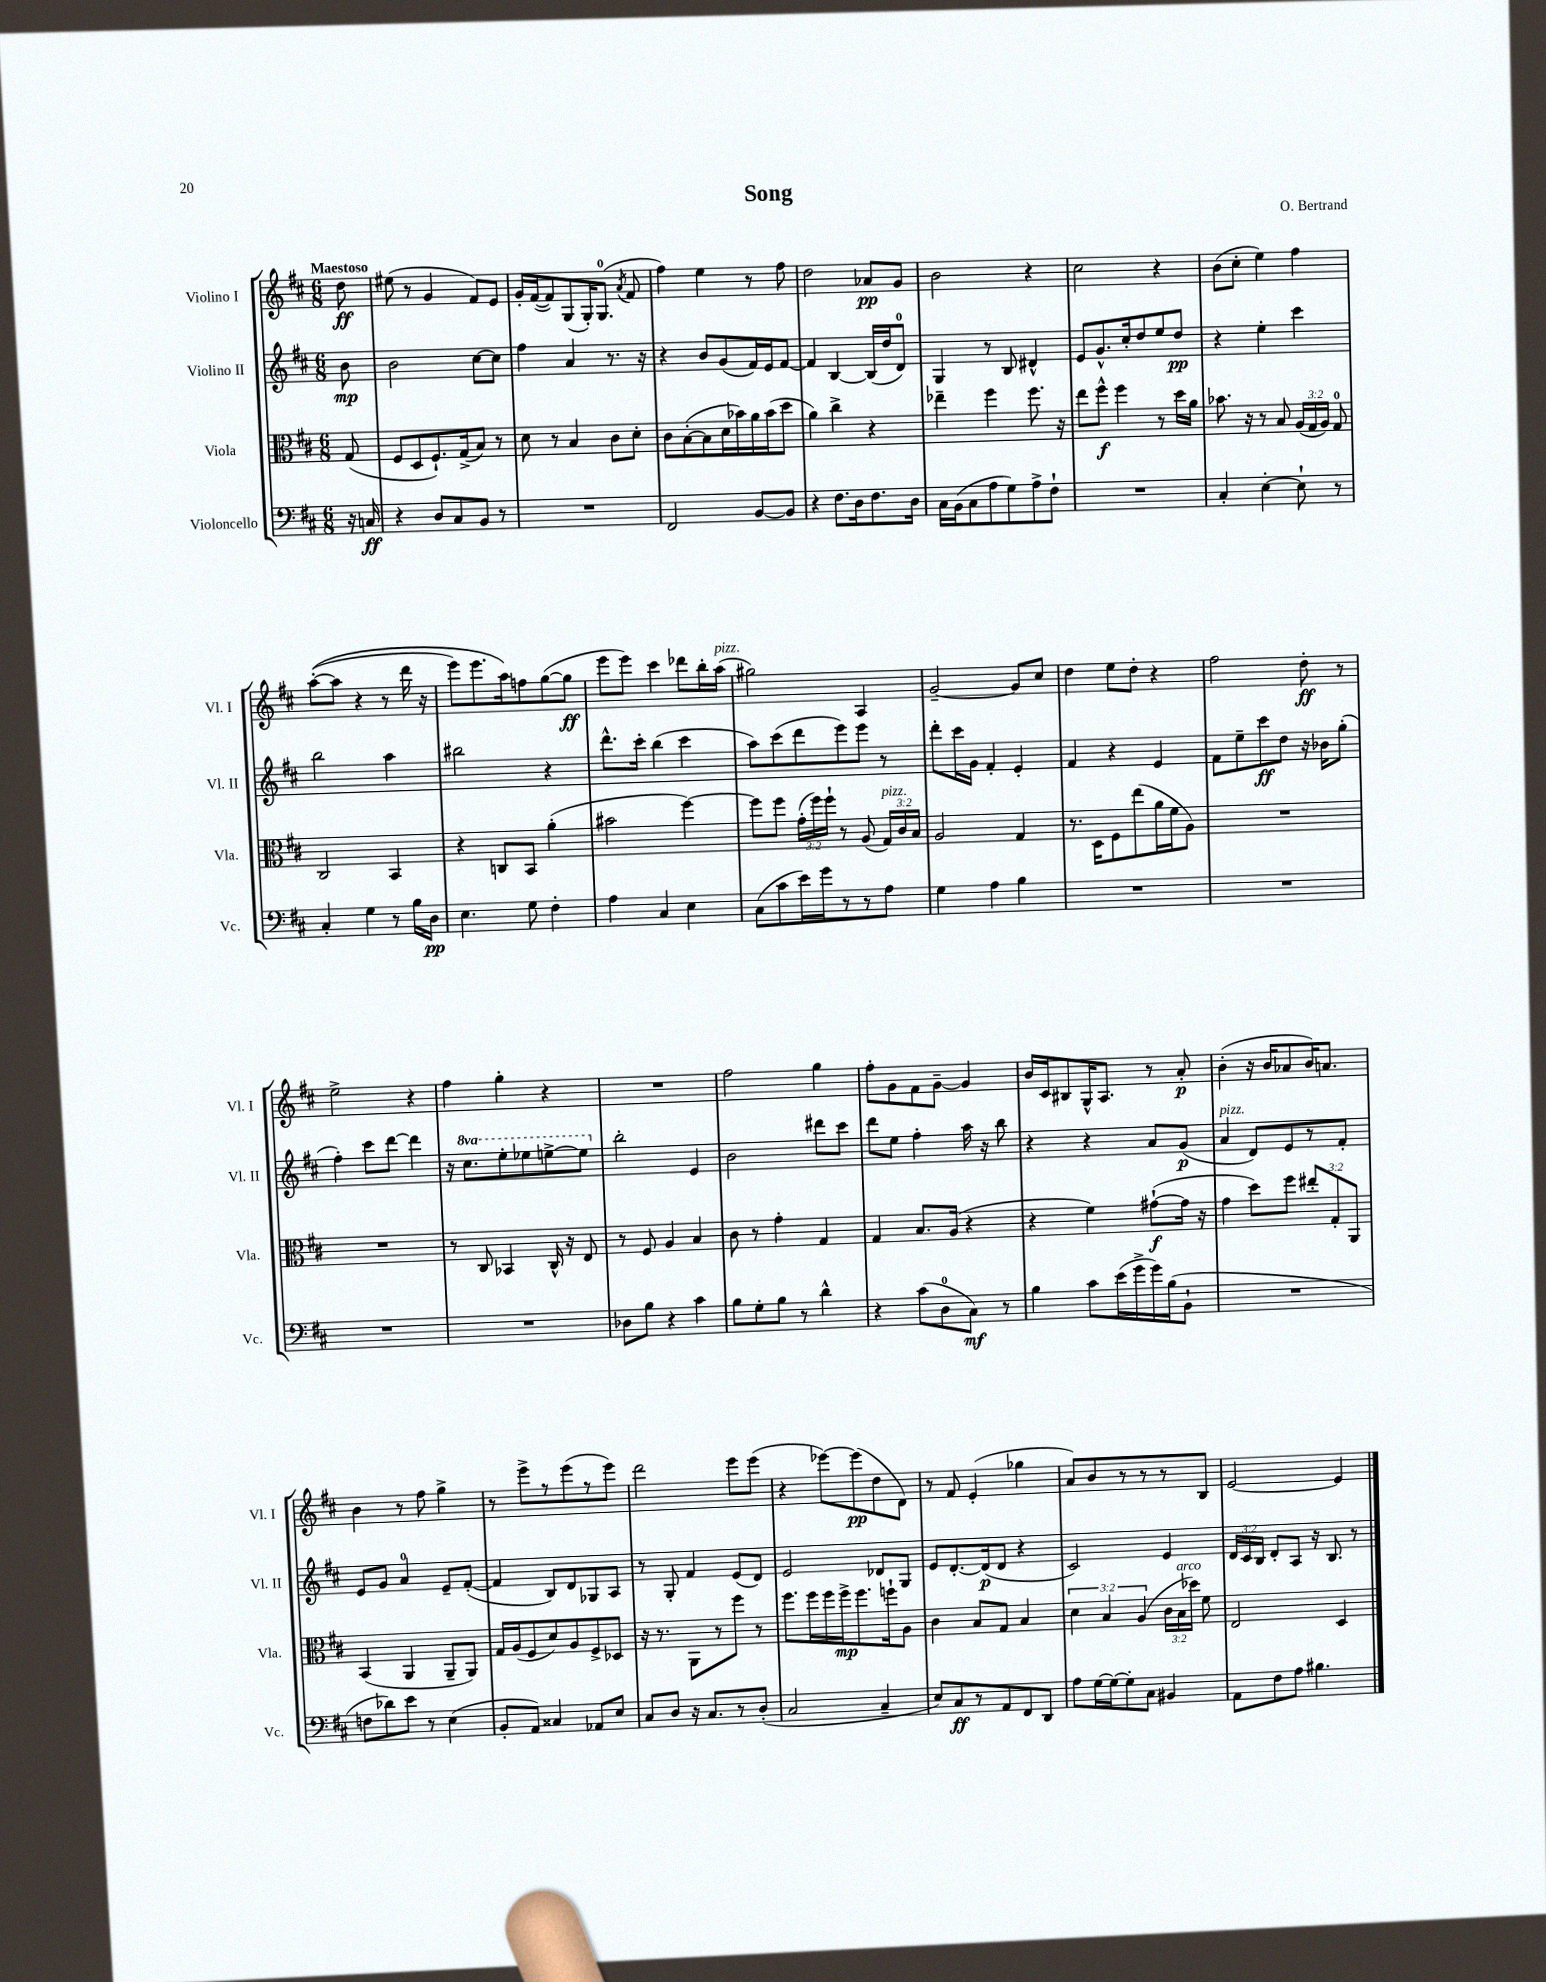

**kern	**kern	**kern	**kern
*staff4	*staff3	*staff2	*staff1
*clefF4	*clefC3	*clefG2	*clefG2
*k[f#c#]	*k[f#c#]	*k[f#c#]	*k[f#c#]
*M6/8	*M6/8	*M6/8	*M6/8
16r	(8G	8b	8dd
16C	.	.	.
=	=	=	=
4r	8F#	2b	(8ee#
.	8D	.	8r
8D	8.F#`)	.	4g
8C#	.	.	.
.	(16G^	.	.
8BB	8B)	[8cc#	8f#)
8r	8r	8cc#]	8e
=	=	=	=
2.r	8d	4ff#	16g'
.	.	.	([16f#
.	8r	.	8f#])
.	4B	4a	(8G
.	.	.	16G')
.	.	.	(8.G
.	8c#	8.r	.
.	.	.	8qa
.	8d'	.	8f#
.	.	16r	.
=	=	=	=
2FF#	8c#	4r	4ff#)
.	([8B'	.	.
.	8B]	8b	4ee
.	16d	(8g	.
.	16b-)	.	.
[8BB	16a	16f#)	8r
.	(16b-	16e	.
8BB]	8dd	[8f#	8ff#
=	=	=	=
4r	4a)	4f#]	2dd
8.F#	4cc#^	[4B	.
16D	.	.	.
8.F#	4r	(16B]	8a-
.	.	16dd	.
.	.	8d)	8g
16D	.	.	.
=	=	=	=
16C#	4ee-~	4G	2b
(16BB	.	.	.
8C#	.	.	.
8A	4ff#	8r	.
8G)	.	8B	.
8A^	8.ff#	4d#^^	4r
8F#`	.	.	.
.	16r	.	.
=	=	=	=
2.r	8ee	8e	2cc#
.	8ff#^^	8.g^^	.
.	4ff#	.	.
.	.	16cc#'	.
.	.	8dd	.
.	8r	8ee	4r
.	16dd	8dd	.
.	16a	.	.
=	=	=	=
4C#'	8.b-	4r	(8b
.	.	.	8cc#'
.	16r	.	.
[4E'	8r	4ee'	4ee)
.	8B	.	.
8E`]	(24A	4ccc#	4ff#
.	24G	.	.
.	24A)	.	.
8r	8G	.	.
=	=	=	=
4C#'	2C#	2bb	&(([8aa'
.	.	.	8aa]
4G	.	.	4r
8r	4BB	4aa	8r
16B	.	.	16ddd
16D	.	.	16r
=	=	=	=
4.E	4r	2bb#	8eee)
.	.	.	8.eee
.	8C	.	.
.	.	.	16aa&)
8G	8BB	.	8ff
4F#'	(4a'	4r	([8gg
.	.	.	8gg]
=	=	=	=
4A	2b#	8.ddd^^	8eee
.	.	.	8eee)
.	.	16ccc#'	.
4C#	.	(4bb	4ccc#
4E	[4ff#)	4ccc#	8ddd-
.	.	.	16bb'
.	.	.	(16aa
=	=	=	=
(8C#	8ff#]	8aa)	2gg#)
8c#	8ff#	(8ccc#	.
16e)	(24g'	8ddd	.
.	24ff#)	.	.
16g	.	.	.
.	24ff#`	.	.
8r	8r	8eee)	.
8r	(8A	8eee	4A
8A	24G)	8r	.
.	24c#	.	.
.	24B	.	.
=	=	=	=
4G	2A	8ddd'	[2g~
.	.	16ccc#	.
.	.	16g	.
4A	.	4f#'	.
4B	4G	4e'	8g]
.	.	.	8cc#
=	=	=	=
2.r	8.r	4f#	4dd
.	16D	.	.
.	8F#	4r	8ee
.	(8ee	.	8dd'
.	16a	4e	4r
.	16f#	.	.
.	8A)	.	.
=	=	=	=
2.r	2.r	8f#	2ff#
.	.	8ee~	.
.	.	8ccc#	.
.	.	8dd	.
.	.	16r	8dd'
.	.	16b-	.
.	.	(8gg'	8r
=	=	=	=
2.r	2.r	4ff#')	2ee^
.	.	8ccc#	.
.	.	[8ddd	.
.	.	4ddd]	4r
=	=	=	=
2.r	8r	16r	4ff#
.	.	8.ccc#	.
.	8C#	.	.
.	4BB-	8eee'	4gg'
.	.	8eee-	.
.	16C#^^	[8eee^	4r
.	16r	.	.
.	8E	8eee]	.
=	=	=	=
8D-	8r	2bb'	2.r
8B	8F#	.	.
4r	4A	.	.
4c#	4B	4e	.
=	=	=	=
8B	8c#	2b	2ff#
8G'	8r	.	.
8B	4g'	.	.
8r	.	.	.
4d^^	4G	8ddd#	4gg
.	.	8ccc#	.
=	=	=	=
4r	4G	8ddd	8ff#'
.	.	8ee	8g
(8c#	8.B	4ff#'	8f#
8D	.	.	[8g~
.	(16A	.	.
8C#)	4r	16aa	4g]
.	.	16r	.
8r	.	8bb	.
=	=	=	=
4B	4r	4r	16b
.	.	.	16c#
.	.	.	8B#
8c#	4f#)	4r	16G^^
.	.	.	8.A
(16e	.	.	.
16g^	.	.	.
16g)	([8g#`	8a	8r
(16B	.	.	.
8BB`	16g#]	(8g	8a'
.	16r	.	.
=	=	=	=
2.r	4g	4a	(4b'
.	8dd)	8d)	16r
.	.	.	16b
.	8ff#	8e	8a-
.	12ee#'	8r	16b)
.	.	.	8.a
.	12G'	.	.
.	.	8f#'	.
.	12AA	.	.
=	=	=	=
8F	(4BB	8e	4b
8d-)	.	8g	.
8e	4AA	4a	8r
8r	.	.	8ff#
(4E	8AA~	8e~	4gg^
.	8AA)	([8f#'	.
=	=	=	=
8BB'	16G	4f#]	8r
.	(16A	.	.
8AA)	8F#	.	8eee^
4C##	8d)	8B)	8r
.	8A	8d	(8eee
8AA-	8F#^	8G-	8r
8E	8D-	8A	8eee)
=	=	=	=
8C#	16r	8r	2ddd
.	8.r	.	.
8D	.	8G'	.
16r	8AA	4f#	.
8.C#	.	.	.
.	8r	.	.
8r	8ff#	(8e	8eee
(8D'	8r	8d)	(8eee
=	=	=	=
2C#	8.ff#	2e	4r
.	16ff#	.	.
.	16ff#	.	[8eee-)
.	16ff#^	.	.
.	8.ff#	.	(8eee-]
4C#~	.	8d-	8dd
.	16ff`	.	.
.	8A	8G	8d)
=	=	=	=
8E)	4c#	8e	8r
8C#	.	[8.d'	8f#
8r	8B	.	(4e'
.	.	(16d]	.
8AA	8G	8d	.
8FF#	4B	4r	4gg-
8DD	.	.	.
=	=	=	=
8A	6d	2c#)	8a)
[16G	.	.	8b
.	6B	.	.
16G_	.	.	.
8G']	.	.	8r
.	(6A	.	.
8C#	.	.	8r
4BB#	24c#	4e	8r
.	24B	.	.
.	24dd-)	.	.
.	8f#	.	8B
=	=	=	=
8AA	2E	24d	[2e
.	.	24c#	.
.	.	24B	.
8F#	.	8d'	.
8A	.	8A	.
4.B#	.	16r	.
.	.	8.B	.
.	4D	.	4e]
.	.	8r	.
==	==	==	==
*-	*-	*-	*-
